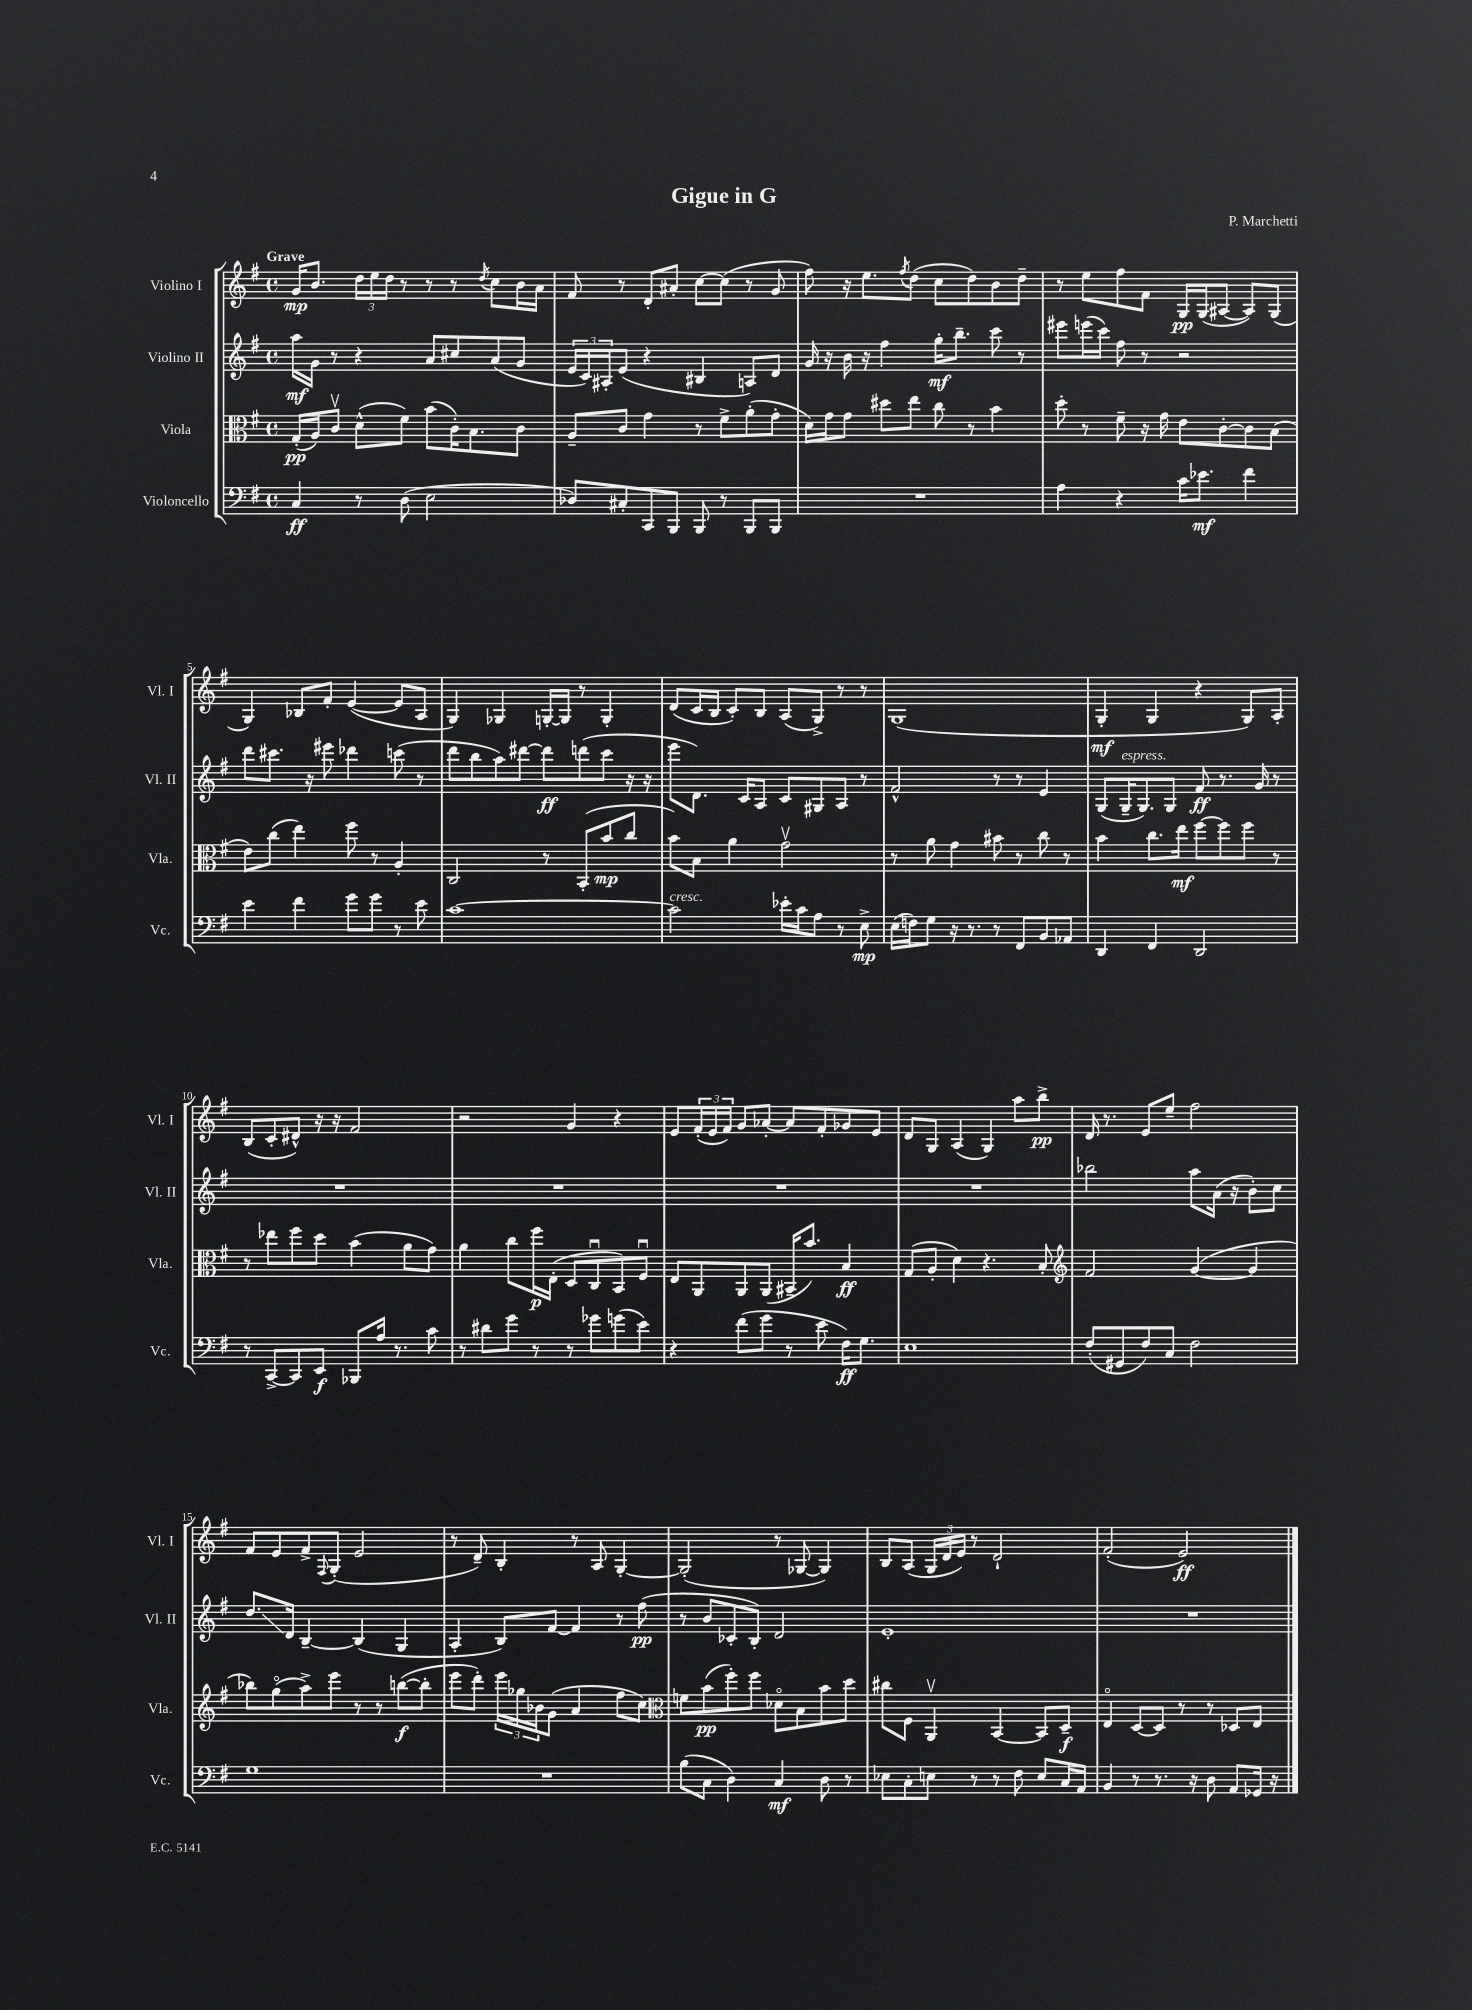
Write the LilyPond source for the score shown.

\header { title = "Gigue in G" composer = "P. Marchetti" }
<<
\new StaffGroup <<
\new Staff = "s0" \with { instrumentName = "Violino I" shortInstrumentName = "Vl. I" } {
    \clef treble \key g \major \defaultTimeSignature \time 4/4 \tempo "Grave"
    g'16\mp b'8. \tuplet 3/2 { d''16 e''16 d''16 } r8 r8 r8 \acciaccatura { d''8 } c''8 b'16 a'16 |
    fis'8 r8 d'8-. ais'8-. c''8~ c''8( r8 g'8 |
    fis''8) r16 e''8. \acciaccatura { fis''8 } d''8( c''8 d''8) b'8 d''8-- |
    r8 e''8 fis''8 fis'8 g16\pp g16( ais8~ ais8) g8( |
    g4) bes8 fis'8-. e'4~( e'8 a8 |
    g4) ges4 g16~-. g16 r8 g4-. |
    d'8( c'16 b16 c'8-.) b8 a8( g8->) r8 r8 |
    g1( |
    g4-.\mf g4 r4 g8) a8-. |
    b8( c'8-. dis'8-^) r16 r16 fis'2 |
    r2 g'4 r4 |
    e'8 \tuplet 3/2 { fis'16-.( e'16 fis'16) } g'8 aes'8~-. aes'8 fis'8-. ges'8 e'8 |
    d'8 g8 a4( g4) a''8 b''8->\pp |
    d'16 r8. e'8 e''8-- fis''2 |
    fis'8 e'8 fis'8-> \appoggiatura { fis8 } g8-.( e'2 |
    r8 d'8--) b4-. r8 a8 g4~-. |
    g2-.( r8 ges8~ ges4) |
    b8 a8( \tuplet 3/2 { g16 d'16 e'16) } r8 d'2-! |
    fis'2-.( e'2\ff) \bar "|." |
}
\new Staff = "s1" \with { instrumentName = "Violino II" shortInstrumentName = "Vl. II" } {
    \clef treble \key g \major \defaultTimeSignature \time 4/4
    a''16\mf g'16 r8 r4 a'8 cis''8 a'8( g'8 |
    \tuplet 3/2 { e'16 c'16) ais16-. } e'8( r4 bis4 a8) d'8 |
    g'16 r16 b'16 r16 fis''4 g''16-.\mf b''8.-- c'''8 r8 |
    eis'''8 e'''16( c'''16) fis''8 r8 r2 |
    d'''8 cis'''8. r16 eis'''8 des'''4 c'''8( r8 |
    d'''8 b''8 a''8) dis'''8~ dis'''8\ff d'''8( c'''8 r16 r16 |
    e'''8 d'8.) c'16 a8 c'8 gis8 a8 r8 |
    fis'2-^ r8 r8 e'4 |
    g8( g16--^\markup { \italic "espress." } g8.) g8 fis'8\ff r8. g'16 r8 |
    R1 |
    R1 |
    R1 |
    R1 |
    bes''2 a''8 a'16( r16 b'8-.) c''8 |
    d''8.\glissando d'16 b4~-- b4( g4 |
    a4-. b8) fis'8~ fis'4 r8 fis''8\pp( |
    r8 b'8 ces'8-. b8-.) d'2 |
    e'1-. |
    R1 \bar "|." |
}
\new Staff = "s2" \with { instrumentName = "Viola" shortInstrumentName = "Vla." } {
    \clef alto \key g \major \defaultTimeSignature \time 4/4
    g16-.\pp( a16) c'8\upbow d'8-^( fis'8) b'8( c'16-.) b8. c'8 |
    a8-- c'8 g'4 r8 fis'8-> a'8-.( g'8-. |
    d'16) g'16 g'8 dis''8 e''8 c''8 r8 b'4 |
    d''8-. r8 fis'8-- r16 g'16 e'8 c'8~-. c'8 b8( |
    e'8) c''8( e''4) fis''8 r8 a4-. |
    c2 r8 b,8-.( b'8\mp c''8 |
    b'8) b8 a'4 g'2\upbow |
    r8 a'8 g'4 bis'8 r8 c''8 r8 |
    b'4 c''8. e''16\mf fis''8~ fis''8 fis''8 r8 |
    r8 ees''8 fis''8 d''8 b'4( a'8 g'8) |
    a'4 c''8 fis''16\p e16-.( d8 c8\downbow b,8) fis8\downbow |
    e8 a,8 a,8 a,8( bis,16-- b'8.) b4\ff |
    g8( a8-. d'4) r4. b8-. |
    \clef treble fis'2 g'4~( g'4 |
    bes''8) g''8\flageolet( a''8->) e'''8 r8 r8 b''8~\f( b''8-. |
    e'''8 d'''8-.) \tuplet 3/2 { e'''16 ges''16 bes'16 } g'8( a'4 fis''8 c''8) |
    \clef alto f'8 b'8\pp( fis''8-.) fis''8 des'8\flageolet b8 b'8 d''8 |
    cis''8 fis8 a,4\upbow b,4~ b,8 d8--\f |
    e4\flageolet d8~ d8 r8 r8 des8 e8 \bar "|." |
}
\new Staff = "s3" \with { instrumentName = "Violoncello" shortInstrumentName = "Vc." } {
    \clef bass \key g \major \defaultTimeSignature \time 4/4
    c4\ff r8 d8( e2 |
    des8) cis8-. c,8 b,,8 b,,8 r8 b,,8 b,,8 |
    R1 |
    a4 r4 c'16 ees'8.\mf fis'4 |
    e'4 fis'4 g'8 g'8 r8 e'8 |
    c'1~ |
    c'2^\markup { \italic "cresc." } ees'16-. c'16 a8 r8 e8->\mp |
    e16( f16) g8 r16 r8. r8 fis,8 b,8 aes,8 |
    d,4 fis,4 d,2 |
    r8 c,8~-> c,8 e,8\f bes,,8 a16 r8. c'8 |
    r8 dis'8 g'8 r8 r8 ges'8 g'8( e'8) |
    r4 fis'8( g'8 r8 e'8 fis16\ff) g8. |
    e1 |
    fis8-.( gis,8 fis8) c8 fis2 |
    g1 |
    R1 |
    b8( c8 d4) c4\mf d8 r8 |
    ees8 c8-. e8 r8 r8 fis8 e8 c16 a,16 |
    b,4 r8 r8. r16 d8 a,8 ges,16 r16 \bar "|." |
}
>>
>>
